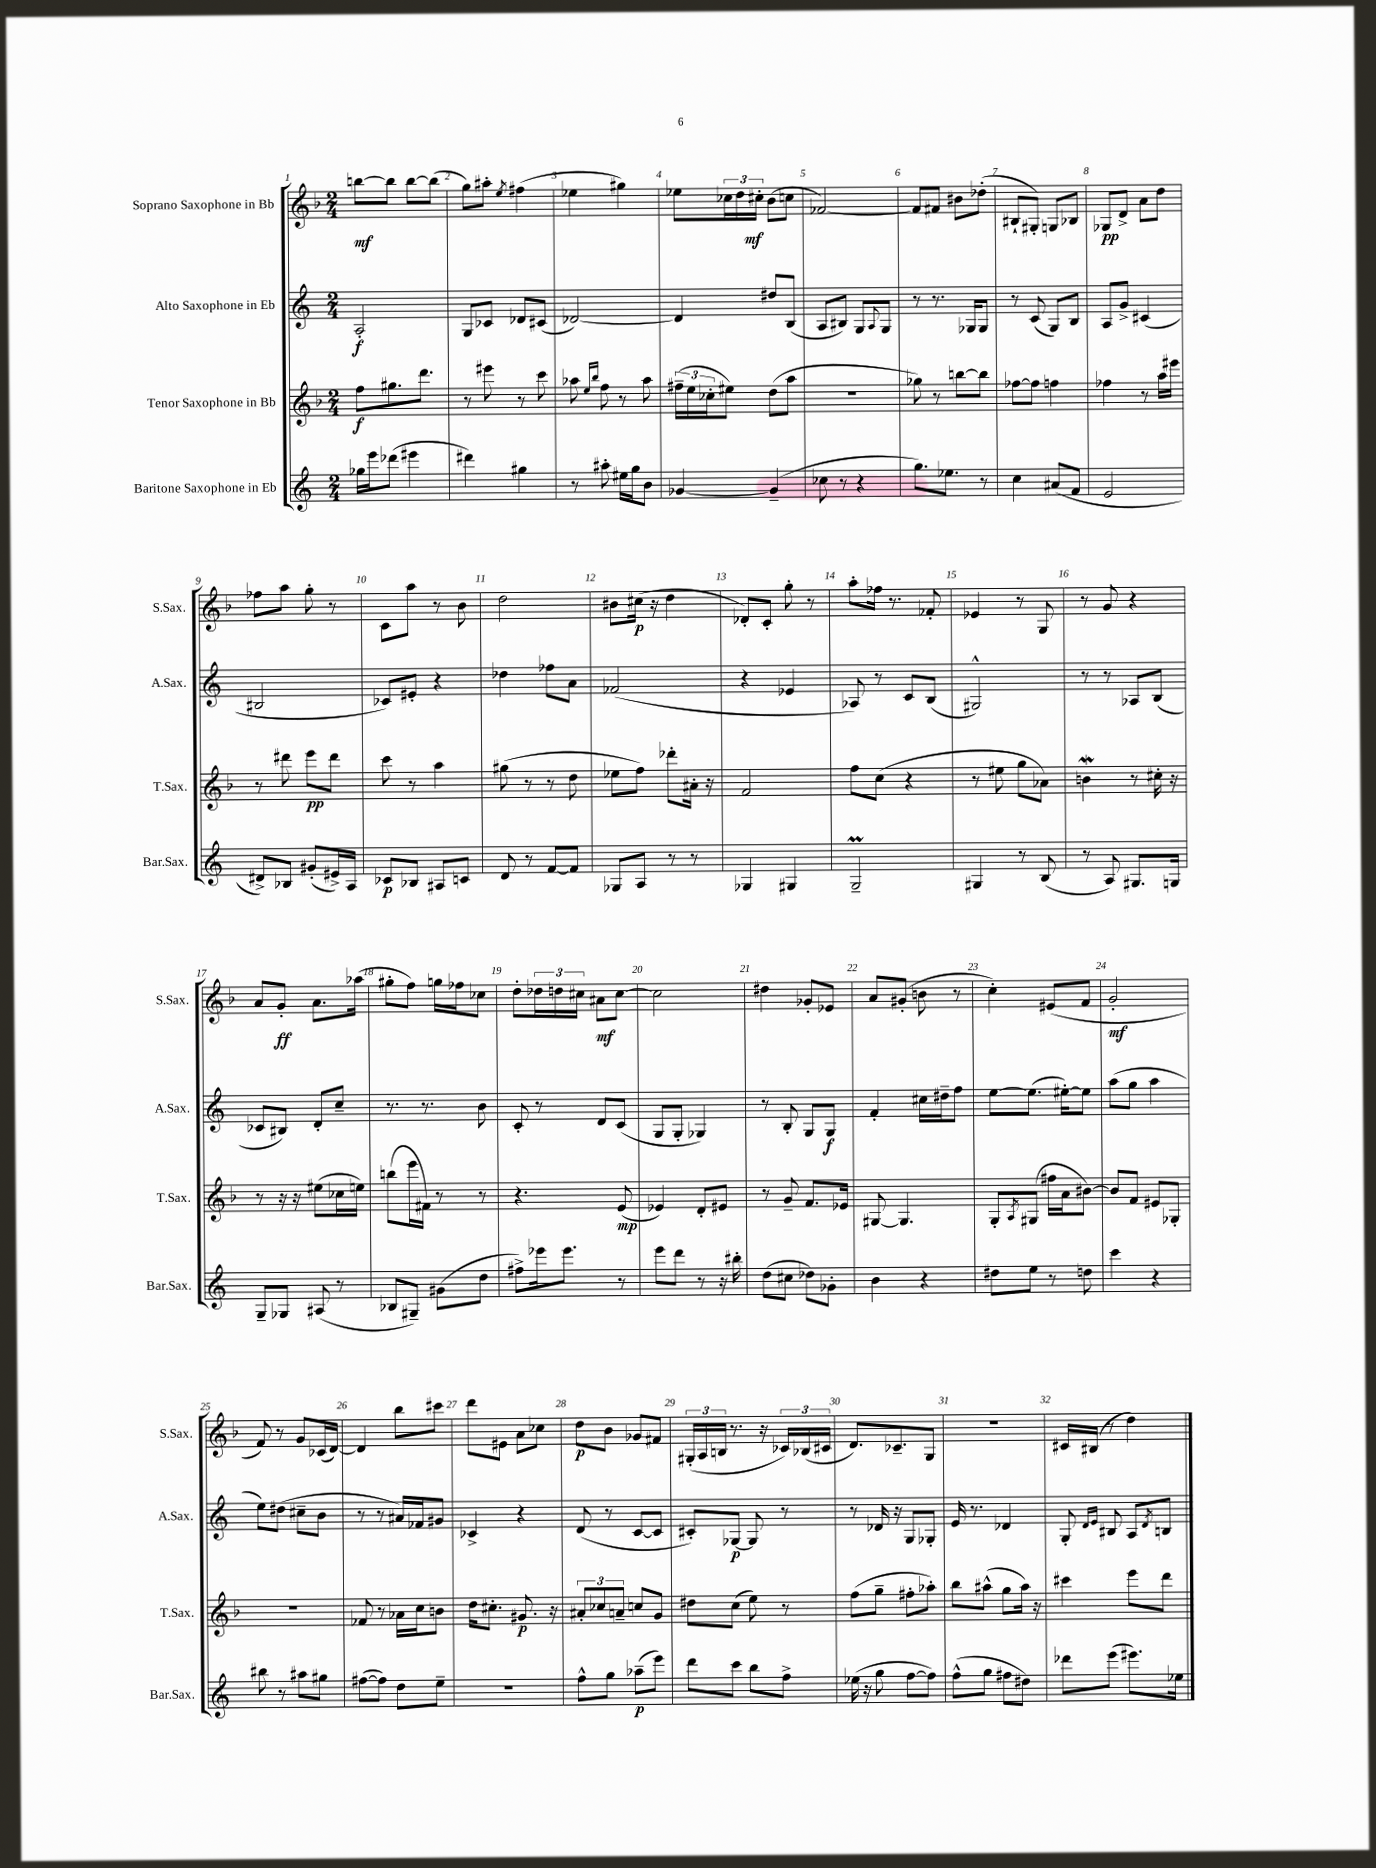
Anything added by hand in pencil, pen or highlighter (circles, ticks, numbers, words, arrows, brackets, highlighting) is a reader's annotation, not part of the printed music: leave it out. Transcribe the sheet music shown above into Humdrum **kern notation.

**kern	**kern	**kern	**kern
*staff4	*staff3	*staff2	*staff1
*clefG2	*clefG2	*clefG2	*clefG2
*k[]	*k[b-]	*k[]	*k[b-]
*M2/4	*M2/4	*M2/4	*M2/4
16gg-	8ff	2A'	[8bb
16eee	.	.	.
(8ddd-	8.gg#	.	8bb]
4eee#	.	.	[8bb
.	8.ddd	.	.
.	.	.	(8bb]
=	=	=	=
4ddd#)	8r	8G	8gg)
.	8eee#	8c-	8aa#'
.	.	.	8qee
4gg#	8r	8d-	(4ff#
.	8ccc	(8c#	.
=	=	=	=
8r	8aa-	[2d-)	4ee-
.	16qqee	.	.
.	16qqbb-	.	.
8aa#'	8ff	.	.
16ee#	8r	.	4gg#)
16gg	.	.	.
8b	8aa-	.	.
=	=	=	=
[4g-	(24ff#~	4d-]	8ee-
.	24ee	.	.
.	24cc-'	.	.
.	8ee#)	.	24cc-
.	.	.	24dd
.	.	.	24cc#'
(4g-~]	(8dd	8dd#	(8b-
.	8aa	(8B	8cc
=	=	=	=
8cc-	2r	8A	[2f-)
8r	.	8B#)	.
4r	.	8G	.
.	.	8qqA	.
.	.	8G	.
=	=	=	=
8.gg)	8gg-)	8r	8f-]
.	8r	8.r	8f#
8.ee-	.	.	.
.	[8bb	.	8b#
.	.	16G-	.
8r	8bb]	8G-	(8dd-'
=	=	=	=
4cc	[8ff-	8r	8B#`
.	8ff-]	(8c	8G#')
(8a#	4ff	8G)	8G
8f	.	8B	8B-
=	=	=	=
2e	4ff-	8A	8G-
.	.	8g^	8d^
.	8r	(4c#	8a
.	16aa	.	8dd
.	16eee#	.	.
=	=	=	=
8d#^)	8r	2B#	8ff-
8B-	8ddd#	.	8aa
(8g#'	8eee	.	8gg'
16e#^)	8ddd#	.	8r
16A	.	.	.
=	=	=	=
8c-	8ccc	8c-)	8c
8B-	8r	8e#'	8aa
8A#	4aa	4r	8r
8c	.	.	8b-
=	=	=	=
8d	(8gg#	4dd-	2dd
8r	8r	.	.
[8f	8r	8ff-	.
8f]	8dd	8a	.
=	=	=	=
8G-	8ee-	(2f-	8b#
8A	8ff)	.	(16cc#
.	.	.	16r
8r	8ddd-'	.	4dd
8r	16a#'	.	.
.	16r	.	.
=	=	=	=
4G-	2f	4r	8d-')
.	.	.	8c'
4G#	.	4e-	8gg'
.	.	.	8r
=	=	=	=
2G~	8ff	8A-)	8aa'
.	(8cc	8r	16ff-
.	.	.	8.r
.	4r	8c	.
.	.	(8B	8f-'
=	=	=	=
4G#	8r	2G#^^)	4e-
.	8ee#	.	.
8r	8gg	.	8r
(8B	8a-)	.	8G
=	=	=	=
8r	4b	8r	8r
8A)	.	8r	8g
8.G#	8r	8A-	4r
.	16cc#'	(8B	.
16G	16r	.	.
=	=	=	=
8G~	8r	8c-	8a
8G-	16r	8B#)	8g'
.	16r	.	.
(8A#	(8ee#	8d'	8.a
8r	16cc-	8cc~	.
.	16ee)	.	(16aa-
=	=	=	=
8B-	(8bb	8.r	8gg#'
8G#~)	16eee	.	8ff)
.	16f#)	8.r	.
(8g#	8r	.	16gg
.	.	.	16ff-
8dd	8r	8b	8cc-
=	=	=	=
8ff#^)	4.r	8c'	8dd'
16eee-	.	8r	24dd-
.	.	.	24dd
8.eee-	.	.	.
.	.	.	24cc#
.	.	8d	8a#
8r	(8e	(8c	[8cc#
=	=	=	=
8eee	4e-)	8G	2cc#]
8ddd	.	8G'	.
8r	8d'	4G-)	.
16r	8e#	.	.
16bb#'	.	.	.
=	=	=	=
(8dd	8r	8r	4dd#
8cc#	8g~	8B'	.
8dd-)	8.f	8G	8g-'
8g-'	.	8G	8e-
.	16e-	.	.
=	=	=	=
4b	[8G#	4f'	8a
.	4.G#]	.	(8g#'
4r	.	16cc#	8b
.	.	16dd#~	.
.	.	8ff	8r
=	=	=	=
8dd#	8G'	[8ee	4cc')
.	8qA	.	.
8ee	(8G#	(8.ee]	.
8r	16ff#	.	(8e#
.	16a	[16ee#')	.
8dd	[8b#)	8ee#]	8f
=	=	=	=
4ccc	8b#]	(8aa	2g'
.	8f	8gg	.
4r	8e#	4aa	.
.	8G-'	.	.
=	=	=	=
8bb#	2r	8ee)	8f)
8r	.	(8dd#	8r
8aa#	.	8cc#~	8g
8gg#	.	8b	(16c-
.	.	.	[16d)
=	=	=	=
([8ff#	8f-	8r	4d]
8ff#])	8r	8r	.
8dd	16a-	16a#)	8bb-
.	16cc	16f-	.
8ee~	8b	8g#	8ccc#
=	=	=	=
2r	16dd	4c-^	8ddd
.	8.cc#'	.	.
.	.	.	8e#
.	8.g#	4r	8a
.	.	.	8cc-
.	16r	.	.
=	=	=	=
8ff^^	12a#'	(8d	8dd
.	12cc-	.	.
8gg	.	8r	8b-
.	12a~	.	.
(8aa-~	8cc	[8c	8g-
8eee)	8g	8c]	8f#
=	=	=	=
8ddd	8dd#	8c#')	(24G#'
.	.	.	24A
.	.	.	24B
8ccc	(8cc	[8G-	8.r
8bb	8ee)	8G-]	.
.	.	.	16r
8ff^	8r	8r	24c-)
.	.	.	(24B-
.	.	.	24c#
=	=	=	=
(16ee-	(8ff	8r	8.d)
16r	.	.	.
8gg	8gg~	16d-	.
.	.	16r	8.c-~
[8ff	8ff#'	8G	.
8ff])	8aa-')	8G-'	8G
=	=	=	=
(8ff^^	8bb-	16e	2r
.	.	8.r	.
8gg	(8aa#^^	.	.
8ff#	8gg	4d-	.
8dd#)	16aa#)	.	.
.	16r	.	.
=	=	=	=
8ddd-	4ccc#	8G'	16c#
.	.	.	(16B#
.	.	16qqd	.
.	.	16qqe	.
(8eee	.	8B#	8r
8.eee#)	8eee	8A	4dd)
.	.	8qd	.
.	8ddd	8B	.
16ee-	.	.	.
==	==	==	==
*-	*-	*-	*-
